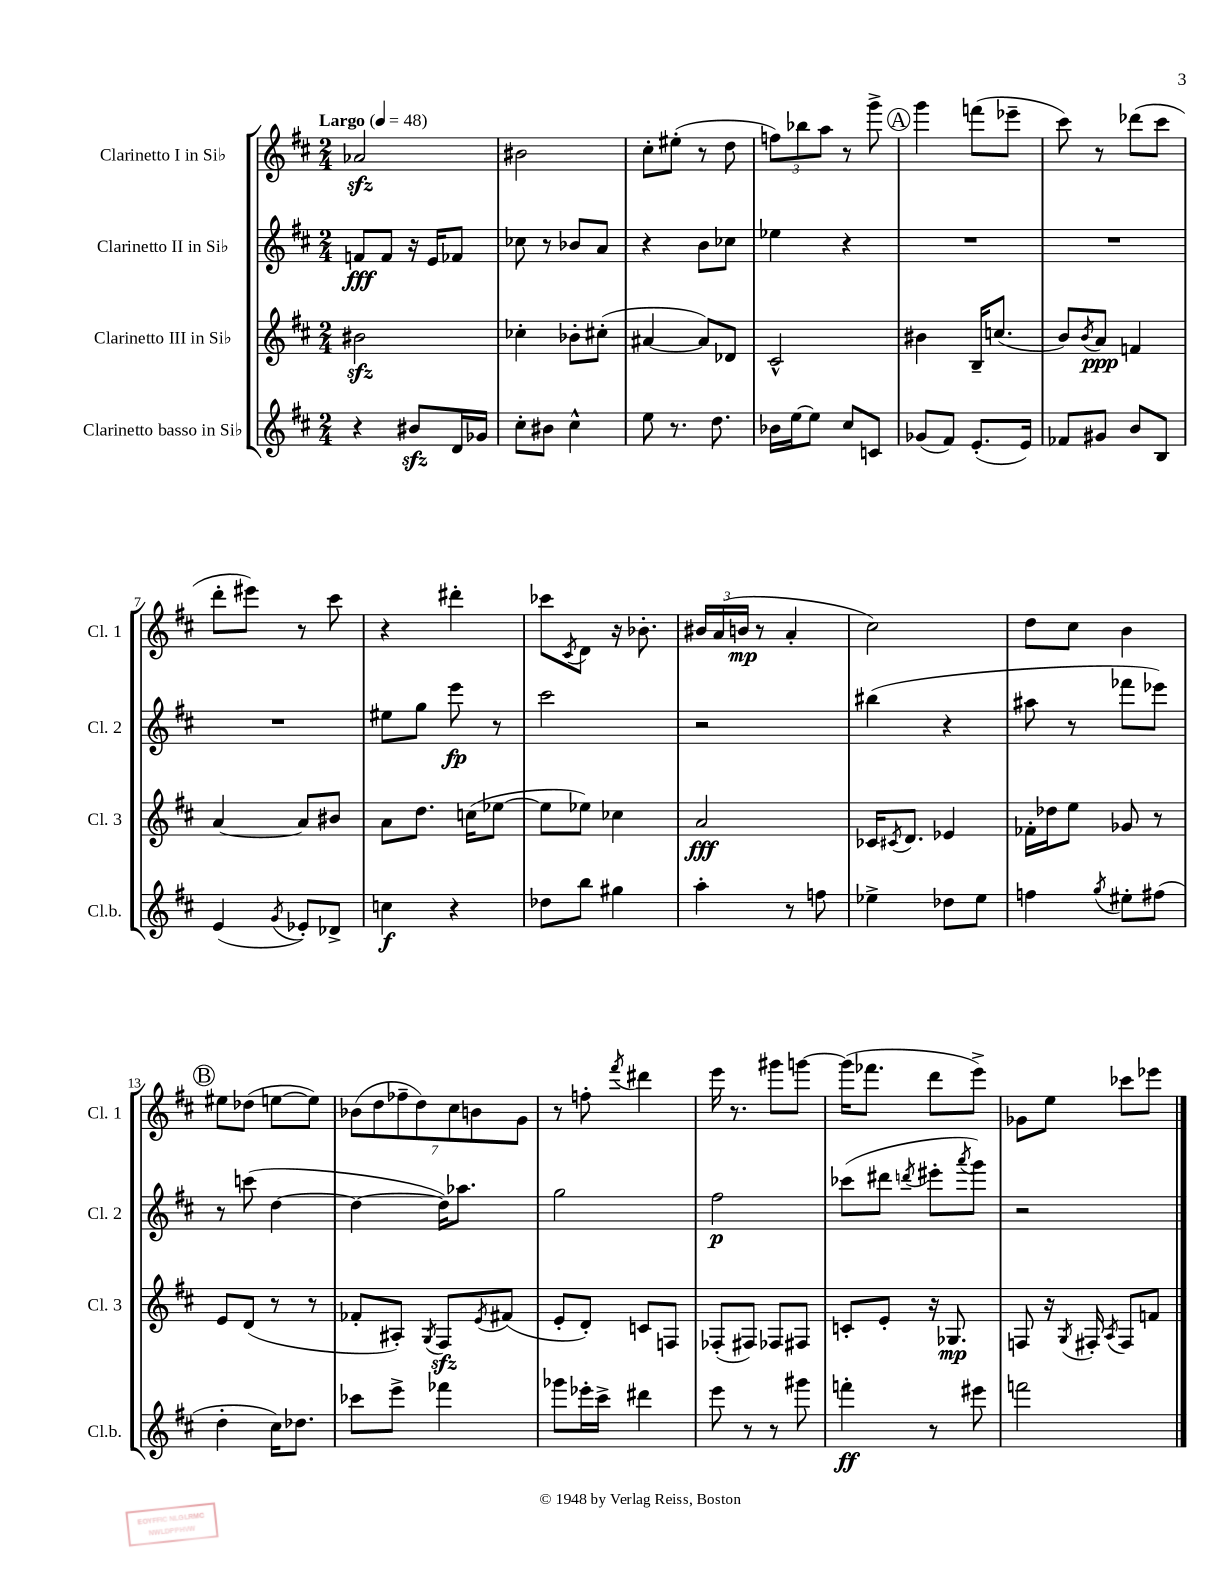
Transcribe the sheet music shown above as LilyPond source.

<<
\new StaffGroup <<
\new Staff = "s0" \with { instrumentName = "Clarinetto I in Sib" shortInstrumentName = "Cl. 1" } {
    \clef treble \key d \major \numericTimeSignature \time 2/4 \tempo "Largo" 4 = 48
    aes'2\sfz |
    bis'2 |
    cis''8-. eis''8-.( r8 d''8 |
    \tuplet 3/2 { f''8) bes''8 a''8 } r8 g'''8-> |
    \mark \markup { \circle "A" } g'''4 f'''8( ees'''8-- |
    cis'''8) r8 des'''8( cis'''8 |
    d'''8-. eis'''8) r8 cis'''8 |
    r4 dis'''4-. |
    ces'''8 \acciaccatura { cis'8 } d'8 r16 bes'8.-. |
    \tuplet 3/2 { bis'16 a'16( b'16\mp } r8 a'4-. |
    cis''2) |
    d''8 cis''8 b'4 |
    \mark \markup { \circle "B" } eis''8 des''8( e''8~ e''8) |
    \tuplet 7/4 { bes'8( d''8 fes''8-- d''8) cis''8 b'8 g'8 } |
    r8 f''8-. \acciaccatura { fis'''8 } dis'''4 |
    e'''16 r8. gis'''8 g'''8~ |
    g'''16( fes'''8. d'''8 e'''8->) |
    ges'8 e''8 ces'''8 ees'''8 \bar "|." |
}
\new Staff = "s1" \with { instrumentName = "Clarinetto II in Sib" shortInstrumentName = "Cl. 2" } {
    \clef treble \key d \major \numericTimeSignature \time 2/4
    f'8\fff f'8 r16 e'16 fes'8 |
    ces''8 r8 bes'8 a'8 |
    r4 b'8 ces''8 |
    ees''4 r4 |
    \mark \markup { \circle "A" } R2 |
    R2 |
    R2 |
    eis''8 g''8 e'''8\fp r8 |
    cis'''2 |
    r2 |
    bis''4( r4 |
    ais''8 r8 fes'''8 ees'''8) |
    \mark \markup { \circle "B" } r8 c'''8( d''4~ |
    d''4~ d''16) aes''8. |
    g''2 |
    fis''2\p |
    ces'''8( dis'''8 \acciaccatura { d'''8 } eis'''8-. \acciaccatura { a'''8 } g'''8) |
    r2 \bar "|." |
}
\new Staff = "s2" \with { instrumentName = "Clarinetto III in Sib" shortInstrumentName = "Cl. 3" } {
    \clef treble \key d \major \numericTimeSignature \time 2/4
    bis'2\sfz |
    ces''4-. bes'8-. cis''8-.( |
    ais'4~ ais'8) des'8 |
    cis'2-^ |
    \mark \markup { \circle "A" } bis'4 b16-- c''8.( |
    b'8) \acciaccatura { b'8 } a'8\ppp f'4 |
    a'4~ a'8 bis'8 |
    a'8 d''8. c''16( ees''8~ |
    ees''8 ees''8) ces''4 |
    a'2\fff |
    ces'16 \acciaccatura { cis'8 } d'8. ees'4 |
    fes'16-. des''16 e''8 ges'8 r8 |
    \mark \markup { \circle "B" } e'8 d'8( r8 r8 |
    fes'8-. ais8-.) \acciaccatura { g8 } fis8\sfz \acciaccatura { e'8 } fis'8( |
    e'8-. d'8-.) c'8 f8 |
    fes8-.( fis8) fes8 fis8 |
    c'8-. e'8-. r16 ges8.\mp |
    f8 r16 \acciaccatura { g8 } fis16-. \acciaccatura { a8 } fis8 f'8 \bar "|." |
}
\new Staff = "s3" \with { instrumentName = "Clarinetto basso in Sib" shortInstrumentName = "Cl.b." } {
    \clef treble \key d \major \numericTimeSignature \time 2/4
    r4 bis'8\sfz d'16 ges'16 |
    cis''8-. bis'8 cis''4-^ |
    e''8 r8. d''8. |
    bes'16 e''16~ e''8 cis''8 c'8 |
    \mark \markup { \circle "A" } ges'8( fis'8) e'8.-.( e'16) |
    fes'8 gis'8 b'8 b8 |
    e'4( \acciaccatura { g'8 } ees'8-.) des'8-> |
    c''4\f r4 |
    des''8 b''8 gis''4 |
    a''4-. r8 f''8 |
    ees''4-> des''8 ees''8 |
    f''4 \acciaccatura { g''8 } eis''8-. fis''8( |
    \mark \markup { \circle "B" } d''4-. cis''16) des''8. |
    ces'''8 e'''8-> fes'''4 |
    ges'''8 ees'''16-. cis'''16-> dis'''4 |
    e'''8 r8 r8 gis'''8 |
    f'''4-.\ff r8 eis'''8 |
    f'''2 \bar "|." |
}
>>
>>
